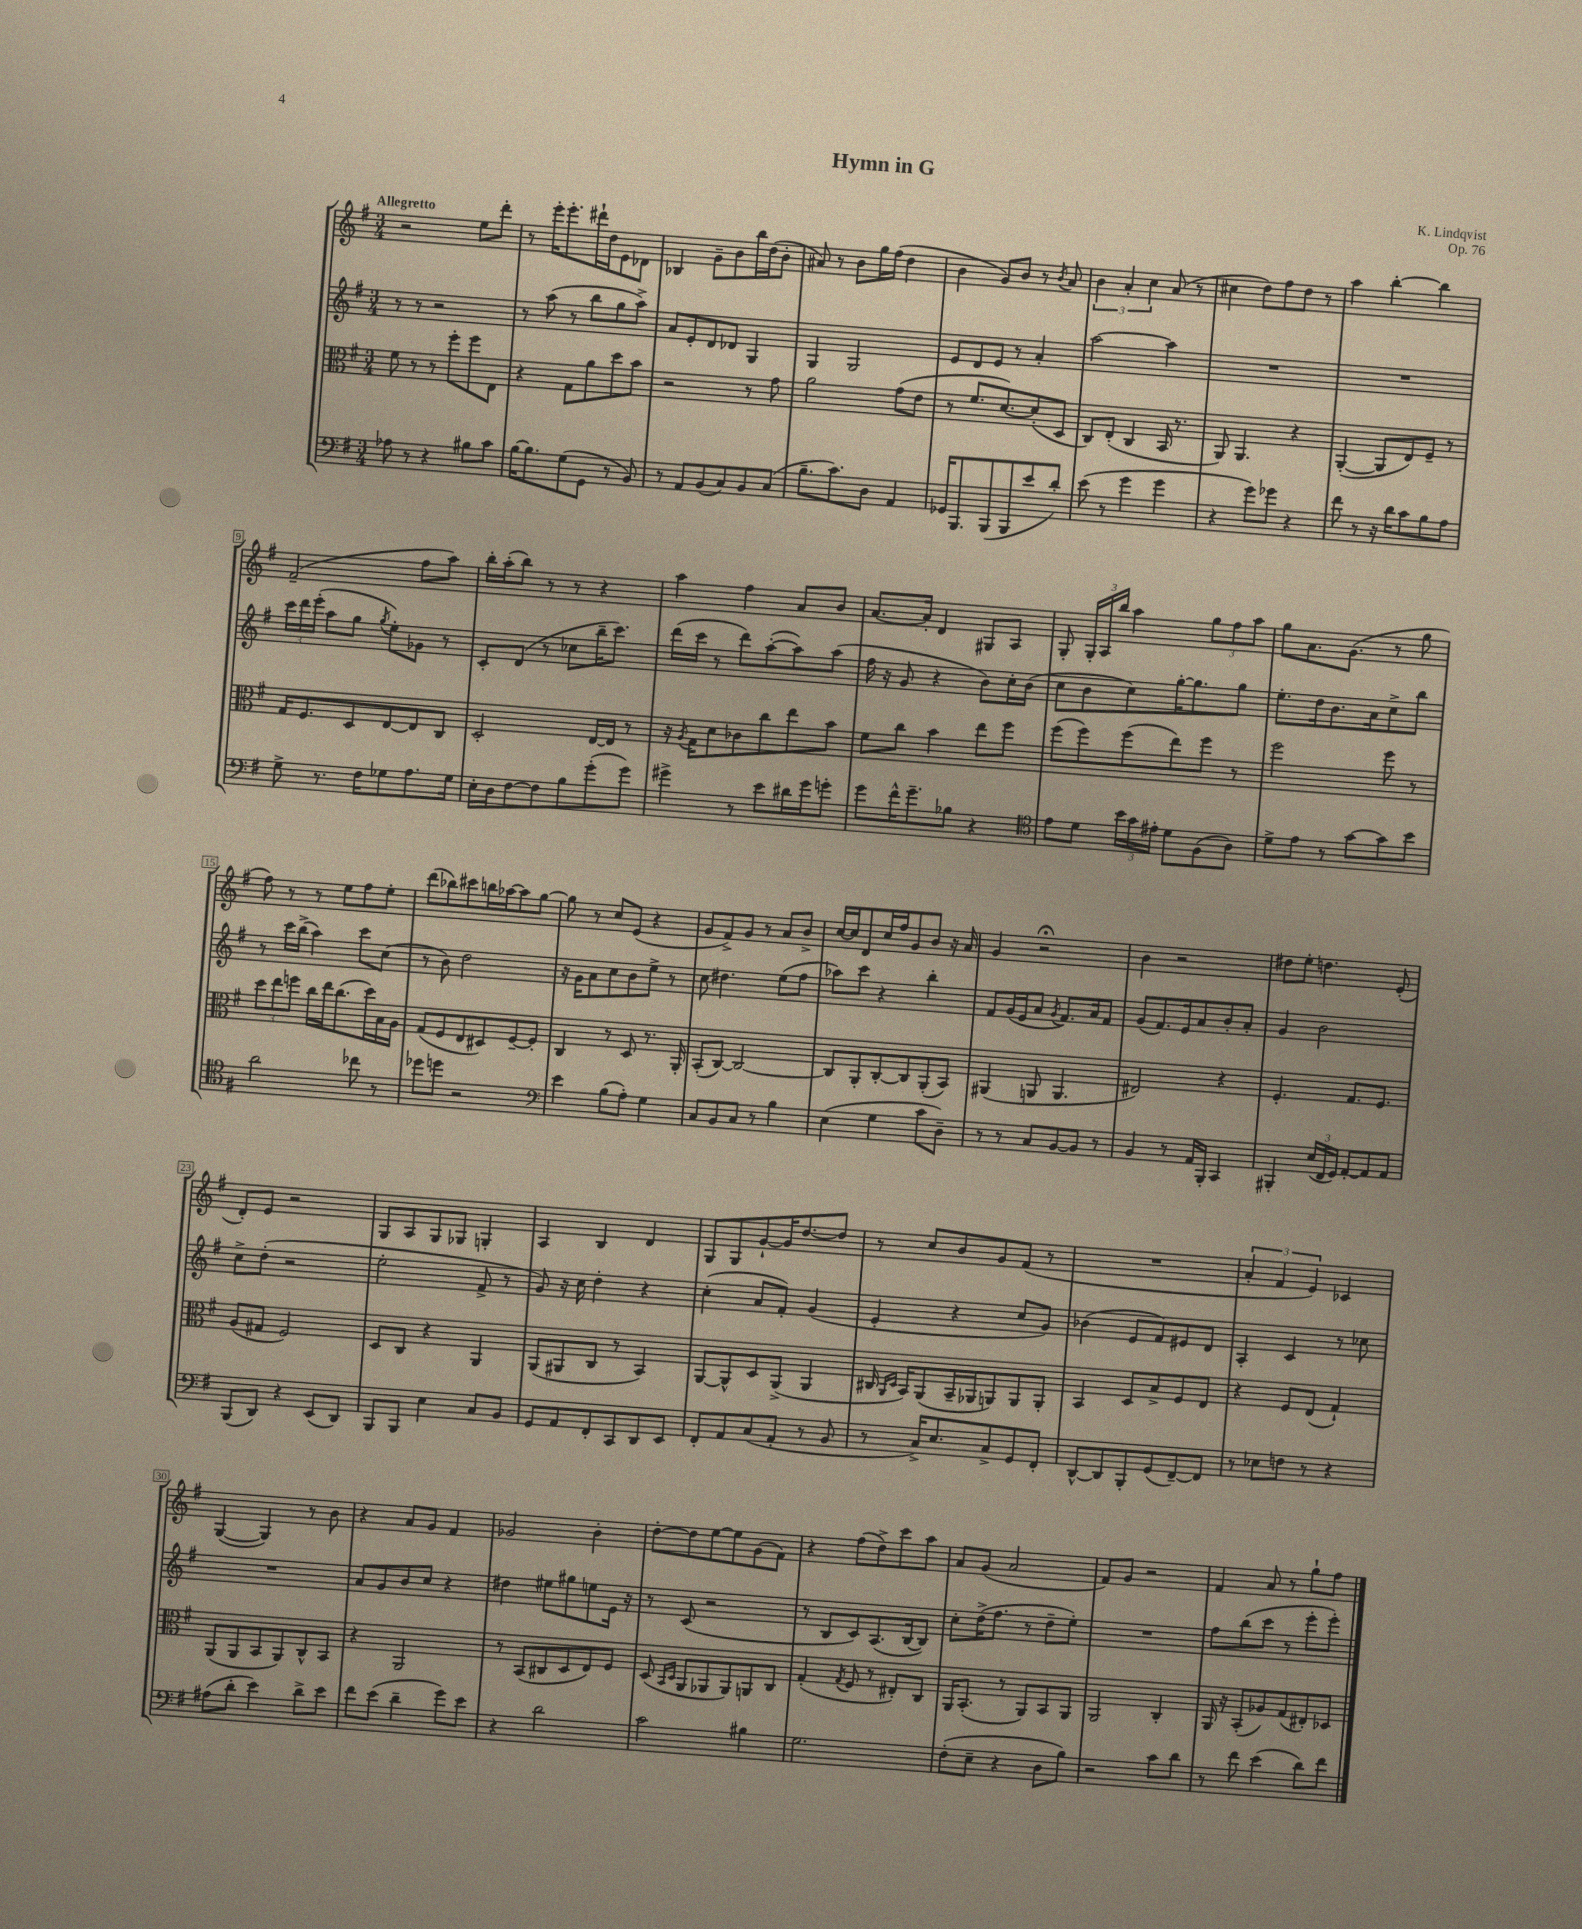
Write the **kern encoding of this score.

**kern	**kern	**kern	**kern
*staff4	*staff3	*staff2	*staff1
*clefF4	*clefC3	*clefG2	*clefG2
*k[f#]	*k[f#]	*k[f#]	*k[f#]
*M3/4	*M3/4	*M3/4	*M3/4
8A-\	8f#\	8r	2r
8r	8r	8r	.
4r	8r	2r	.
.	8ff#'\L	.	.
8B#\L	8ff#\	.	8ee\L
8c\J	8E\J	.	8ddd'\J
=	=	=	=
[16B\LK	4r	8r	8r
8.B\]	.	.	.
.	.	(8aa\	16eee'\LK
.	.	.	8.eee'\
(8G\	8G\L	8r	.
8GG\J	8a\	8bb\L	16ddd#`\L
.	.	.	16dd\J
8r	8dd\	8gg\	8e\
8BB/)	8b\J	8aa^\J)	8d-\J
=	=	=	=
8r	2r	8a/L	4B-/
8AA/L	.	8e'/	.
(8BB/	.	8d/	8g~\L
8C/)	.	8d-/J	8b\
8BB/	8r	4G/	16bb\L
.	.	.	(16dd\J
(8C/J	8g\	.	8b'\J
=	=	=	=
8.B~\L	2a\	4G/	8a#/)
.	.	.	8r
8.c\)	.	.	.
.	.	2G/	8b\L
8D\J	.	.	16gg\L
.	.	.	(16ff#\JJ
4AA/	(8g\L	.	4dd\
.	8e\J	.	.
=	=	=	=
16GG-/LK	8r	8e/L	4b\
8.BBB/	.	.	.
.	8.f#/L	8d/	.
(8BBB/	.	8e/J	8g/L)
.	[8.d/)	.	.
8BBB/	.	8r	8b/J
8e/	(8d'/]	4a'/	8r
.	.	.	8qb/
8d'/J)	8D/J	.	8a/
=	=	=	=
(8e\	8C/L)	[2aa\	6b\
8r	(8E'/J	.	.
.	.	.	6a'/
4g\	4C/	.	.
.	.	.	6cc\
4g\	16BB/	4aa\]	(8a/
.	8.r	.	.
.	.	.	8r
=	=	=	=
4r	8AA/)	2.r	4cc#\
.	4.AA/	.	.
8g\L)	.	.	8dd\L)
8g-\J	.	.	8ff#\
4r	4r	.	8dd\J
.	.	.	8r
=	=	=	=
8f#\	([4AA'/	2.r	4aa\
8r	.	.	.
16r	8AA/]L	.	[4bb'\
16d\LK	.	.	.
8c\	8E/)	.	.
8B\	8F#~/J	.	4bb\]
8A\J	8r	.	.
=	=	=	=
8G^\	16G/LK	24ccc\LL	(2f#~/
.	.	24ddd\	.
.	8.F#/	.	.
.	.	(24eee'\JJ	.
8.r	.	8aa\L	.
.	8D/	8gg\J	.
16F#\LK	.	.	.
.	.	8qgg/	.
8G-\	[8E/	8ee'\L)	.
8.A\	8E/]	8g-\J	8ff#\L
.	8C/J	8r	8aa\J)
16G-\Jk	.	.	.
=	=	=	=
16E'\LL	2D'/	8c'/L	16bb'\LL
16D\J	.	.	(16aa'\J
[8F#\	.	(8d/J	8bb\J)
8F#\]	.	8r	8r
8B\	.	8cc-\L	8r
(8g'\	[16E/LL	16bb~\K	4r
.	16E/]JJ	8.ccc\J)	.
8g\J)	8r	.	.
=	=	=	=
4g#^\	16r	(16ddd\LL	4aa\
.	8qA/	.	.
.	16G\LK	16ccc\JJ	.
.	8d\	8r	.
8r	8c-\	8ddd\L)	4ff#\
8e\L	8cc\	([8aa'\	.
16d#\L	8ee\	8aa\])	8a/L
16g#\J	.	.	.
8g'\J	8b\J	(8aa\J	8b/J
=	=	=	=
8g\L	8f#\L	16ff#\	[8.a/L
.	.	16r	.
16f#^^\K	8cc\J	8g/	.
8.g~\	.	.	16a'/]Jk
.	4b\	4r	4d/
8B-\J	.	.	.
4r	8ee\L	8b\L)	8G#/L
.	8ff#\J	16cc'\L	8A/J
.	.	(16b\JJ	.
=	=	=	=
*clefC4	*	*	*
8e\L	(8ff#\L	8cc\L	8G'/
8d\J	8ff#\)	8b\	24G'/LL
.	.	.	24A/
.	.	.	24bb/JJ
24b\LL	(8ff#\	8cc\)	4aa\
24g\	.	.	.
24e#'\JJ	.	.	.
8d\L	8ee\)	[16gg'\K	.
.	.	8.gg\]	.
(8F#\	8ff#\J	.	12gg\L
.	.	.	12ff#\
8A\J)	8r	8gg\J	.
.	.	.	12aa\J
=	=	=	=
8d^\L	2ff#\	8.ee'\L	8gg\L
8e\J	.	.	8.a\
.	.	16dd\k	.
8r	.	8.b\	.
.	.	.	(8.g\J
[8g\L	.	.	.
.	.	16a\k	.
8g\]	8ff#\	8cc^\	8r
8b\J	8r	8bb\J	8gg\
=	=	=	=
2a\	12dd\L	8r	8ff#\)
.	12ee\	.	.
.	.	16ccc\LL	8r
.	12ff\J	.	.
.	.	(16bb^\JJ	.
.	16cc\LL	4aa\)	8r
.	16ee\J	.	.
.	(8.cc\	.	8ee\L
8cc-\	.	8ccc\L	8ff#\
.	16dd\L)	.	.
8r	16B\	(8cc\J	8ee'\J
.	16A\JJ	.	.
=	=	=	=
8dd-\L	(8G/L	8r	(8ddd\L
8dd\J	8F#/	8b\)	8bb-\)
2r	8E/	2dd\	8ccc#\
.	8D#/)	.	16bb\L
.	.	.	[16aa-\J
.	[8F#~/	.	8aa-\]
.	8F#'/]J	.	[8gg\J
=	=	=	=
*clefF4	*	*	*
4e\	4C/	16r	8gg\]
.	.	16g\LK	.
.	.	8a\	8r
(8B\L	8r	8cc\	8cc/L
8A'\J)	8D/	8b\	(8e/J
4G\	8.r	8ee^\J	4r
.	.	8r	.
.	16AA'/	.	.
=	=	=	=
8C/L	(8BB'/L	8cc\	8g/L
8BB/	[8C/J)	4.dd#\	8f#^/)
8C/J	2C/_	.	8g/J
8r	.	.	8r
4B\	.	(8ee\L	8a/L
.	.	8ff#\J	8b^/J
=	=	=	=
(4E\	8C/]L	8aa-\L)	[16cc/LL
.	.	.	16cc/]J
.	8AA'/	8ccc\J	8d/
4G\	[8C'/	4r	16cc/L
.	.	.	16ff#/J
.	8C/]	.	8g/
8c\L	(8AA'/	4bb'\	8b/J
8D~\J)	8BB/J)	.	16r
.	.	.	16a/
=	=	=	=
8r	(4AA#/	8f#/L	4g/
8r	.	(16g/L	.
.	.	16e/J	.
8C/L	8AA/	8a/J	2r;
.	.	8qg/	.
[8BB/	4.AA/	8.f#/L)	.
8BB/]J	.	.	.
.	.	16a/k	.
8r	.	8f#/J	.
=	=	=	=
4BB/	2E#/)	(8g/L	4b\
.	.	8.f#/)	.
8r	.	.	2r
.	.	16e/k	.
16AA/LL	.	8a/	.
16BBB'/JJ	.	.	.
4CC/	4r	8b'/	.
.	.	8a'/J	.
=	=	=	=
4BBB#'/	4.F#'/	4g/	8dd#\L
.	.	.	8ee'\J
(24E/LL	.	2b\	4.dd\
24FF#/	.	.	.
24GG/JJ)	.	.	.
[8AA'/L	8.G/L	.	.
8AA/]	.	.	.
.	8.F#/J	.	.
8AA/J	.	.	(8e'/
=	=	=	=
(8BBB/L	(8A/L	8cc^\L	8d'/L)
8DD/J)	8G#/J	(8dd'\J	8e/J
4r	2F#/)	2r	2r
(8EE/L	.	.	.
8DD/J)	.	.	.
=	=	=	=
8BBB/L	8D/L	2ee'\	8G/L
8BBB/J	8C/J	.	8A/
4E\	4r	.	8G/
.	.	.	8G-/J
8C/L	4AA/	8f#^/	4G'/
8BB/J	.	8r	.
=	=	=	=
8GG/L	(8AA/L	8g/)	4A/
8AA/	8AA#/	16r	.
.	.	16cc\	.
8FF#'/	8C/J	4dd'\	4B/
8CC/	8r	.	.
8DD/	4BB/)	4r	4d/
8EE/J	.	.	.
=	=	=	=
8FF#'/L	[8AA/L	(4cc'\	8G/L
8AA/	8AA^^/]	.	8G/
(8C/	8D/	8a/L	[8g`/
8AA'/J	(8AA^/J	8f#'/J)	16g/]K
.	.	.	[8.dd/
8r	4AA/	(4g/	.
8BB/	.	.	8dd/]J
=	=	=	=
8r	16C#/	4e'/	8r
.	16qqAA/LL	.	.
.	16qqD/JJ	.	.
.	16BB/LK)	.	.
16C^/LK)	(8AA/	.	8cc/L
8.E/	.	.	.
.	16BB~/L	4r	8b/
.	16AA-/J	.	.
8C^/	8AA/)	.	8g/
8GG/	8AA/	8cc/L	(8f#/J
8FF#'/J	8AA'/J	8g/J)	8r
=	=	=	=
[8DD^^/L	4BB/	(4b-\	2.r
8DD/]	.	.	.
8BBB'/	8D/L	8e/L	.
(8GG/	8B^/	8f#/)	.
[8FF#~/)	8F#/	8e#/	.
8FF#/]J	8E/J	8d/J	.
=	=	=	=
8r	4r	4A'/	6a'/
8E-\L	.	.	.
.	.	.	6f#/
8F\J	8F#/L	4c/	.
.	.	.	6e/)
8r	(8E/J	.	.
4r	4G`/)	8r	4c-/
.	.	8cc-\	.
=	=	=	=
(8A#\L	(8AA/L	2.r	([4G/
8d'\J	8AA/	.	.
4e\)	8BB/	.	4G/])
.	8AA/)	.	.
8d^\L	8C^^/	.	8r
8e\J	8BB/J	.	8b\
=	=	=	=
8f#\L	4r	8a/L	4r
(8e\J	.	8g/	.
4d~\	2AA/	8b/	8a/L
.	.	8cc/J	8g/J
8g\L)	.	4r	4f#/
8e\J	.	.	.
=	=	=	=
4r	8r	4dd#\	2g-/
.	(8BB/L	.	.
2d\	8C#/	8ee#\L	.
.	8D/	8gg#\	.
.	8E/)	8ee\	4b'\
.	8F#/J	16e\Jk	.
.	.	16r	.
=	=	=	=
2c\	(8D/	8r	[8dd'\L
.	16qqBB/LL	.	.
.	16qqD/JJ	.	.
.	8AA/L	(8c/	8dd\]
.	8AA-/	2r	[8ee\
.	8AA-/)	.	8ee\]
4B#\	8AA/	.	(8g\
.	8C/J	.	8f#\J)
=	=	=	=
2.G\	(4G'/	8r	4r
.	.	8B/L	.
.	8qG/	.	.
.	8F#/	8c/)	(8ff#\L
.	8r	(8.A/	8dd^\)
.	8E#'/L)	.	8ccc\
.	.	[16B/k	.
.	8C/J	8B/]J)	8aa\J
=	=	=	=
(8F#'\L	16AA/LK	8cc'\L	8a/L
.	(8.BB'/J	.	.
8E~\J	.	(16dd^\K	(8g/J
.	.	8.ff#\J	.
4r	8r	.	2a/
.	8AA/L)	8r	.
8D\L	8BB/	8dd~\L	.
8B\J)	8AA/J	8ee'\J)	.
=	=	=	=
2r	2AA/	2.r	8f#/L)
.	.	.	8g/J
.	.	.	2r
8c\L	4C'/	.	.
8d\J	.	.	.
=	=	=	=
8r	16AA/	8ff#\L	4f#/
.	16r	.	.
8f#\	(8BB'/L	(8bb\	.
(4e\	8A-/)	8ccc\J	8a/
.	(8G/	8r	8r
8d\L)	8E#'/)	8eee'\L	8gg`\L
8f#\J	8D-/J	8eee'\J)	8ff#\J
==	==	==	==
*-	*-	*-	*-
